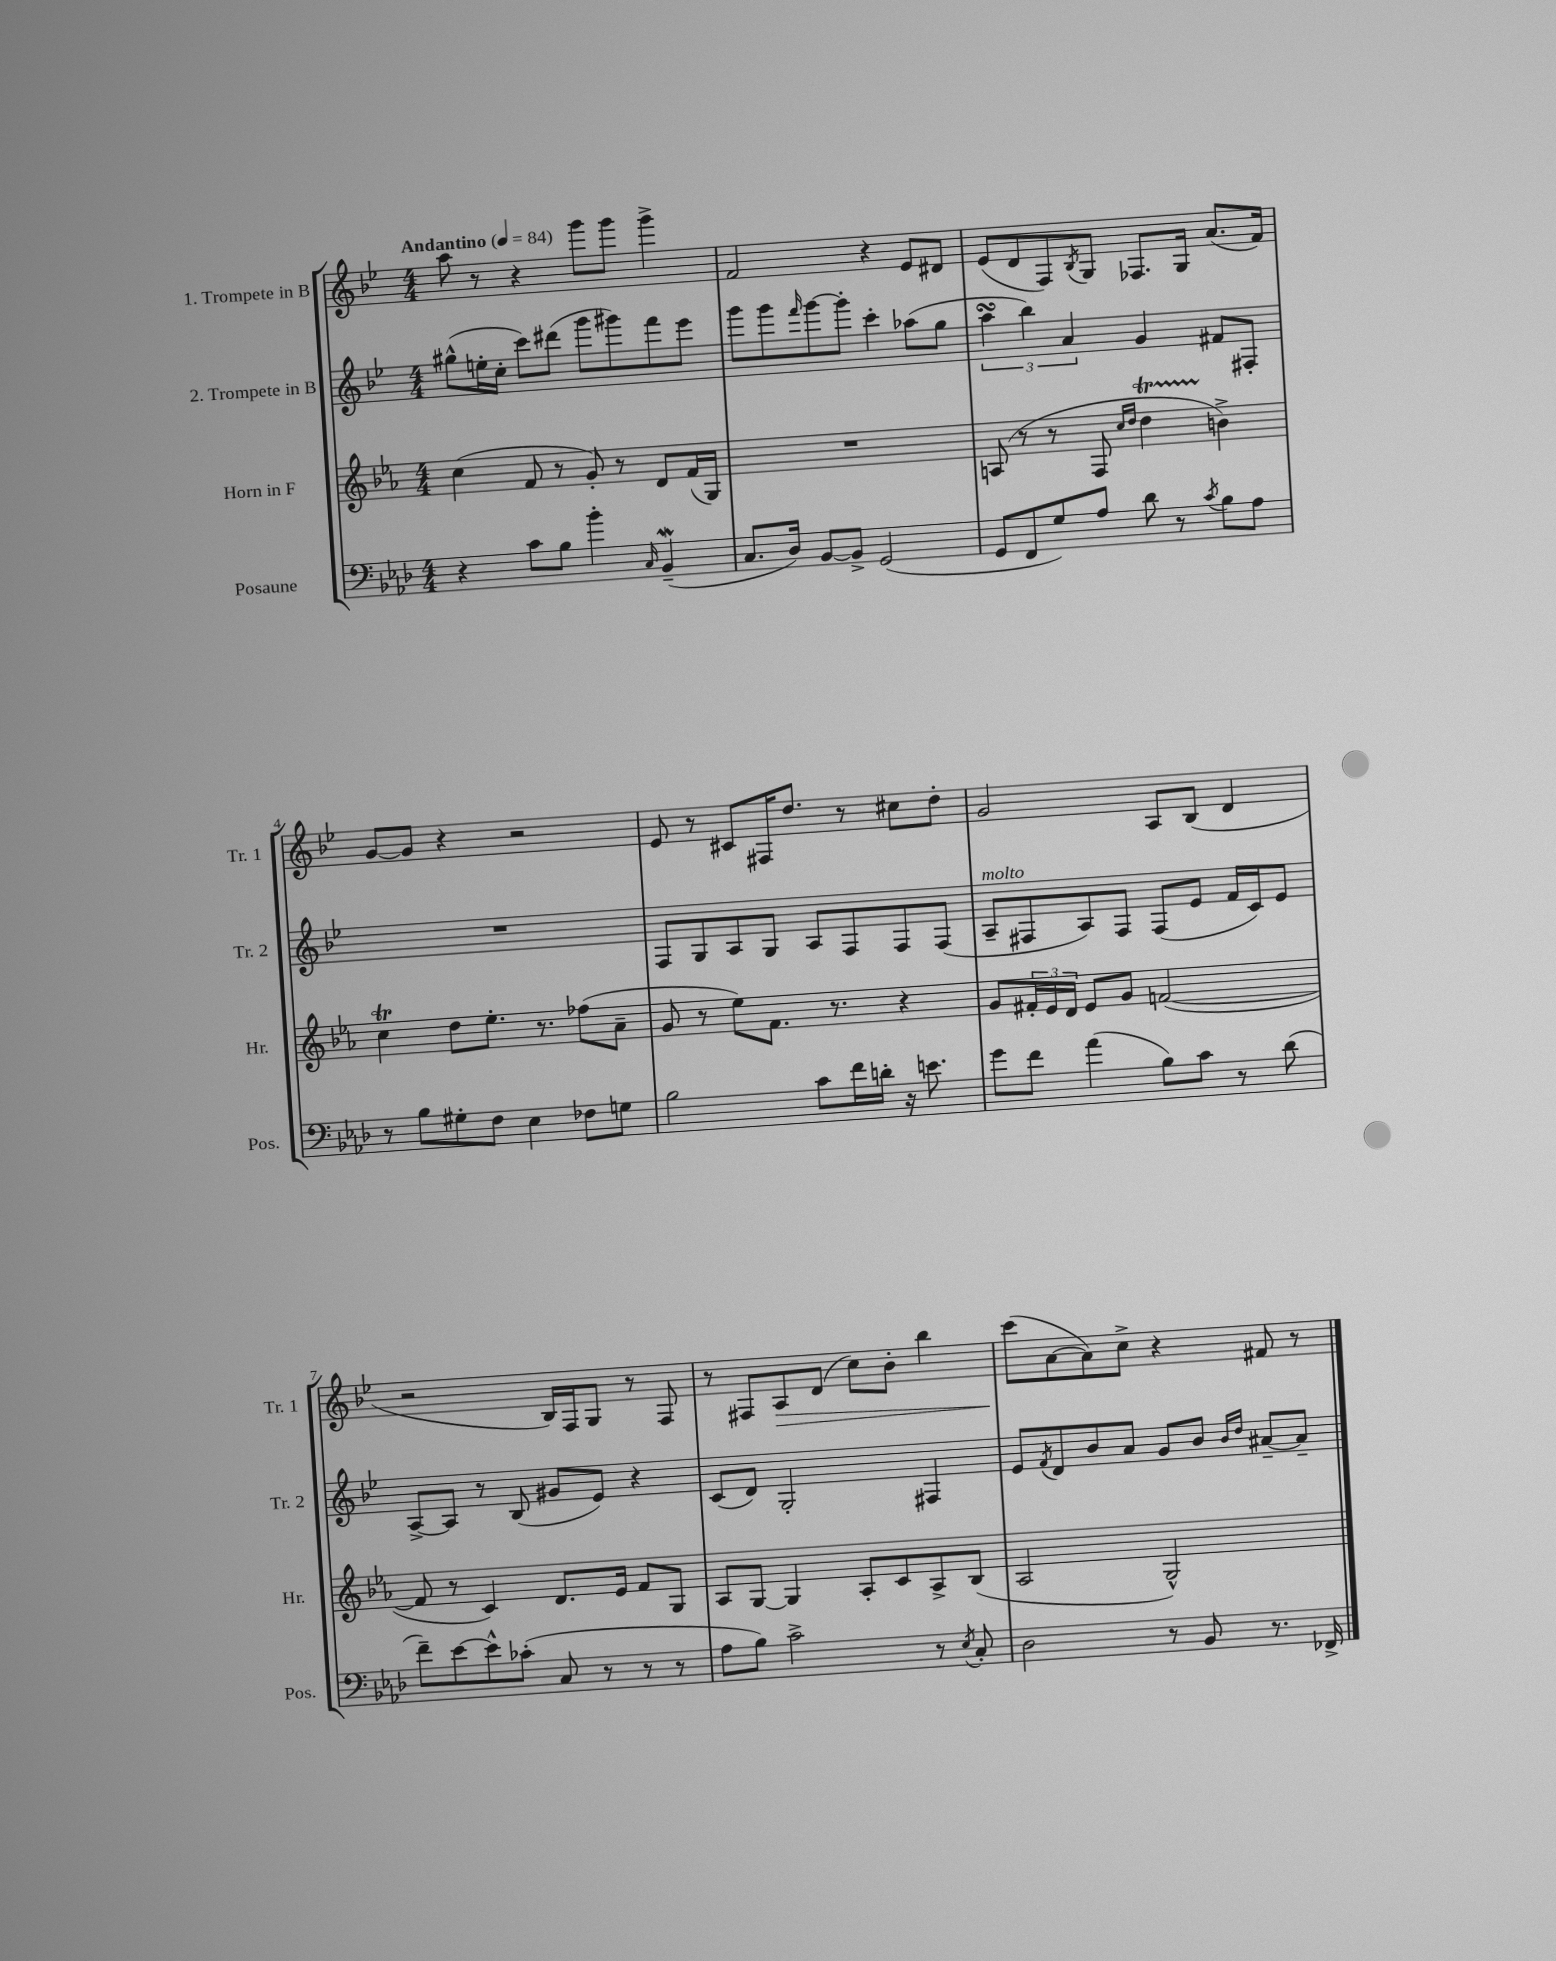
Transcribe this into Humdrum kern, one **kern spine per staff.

**kern	**kern	**kern	**kern
*staff4	*staff3	*staff2	*staff1
*clefF4	*clefG2	*clefG2	*clefG2
*k[b-e-a-d-]	*k[b-e-a-]	*k[b-e-]	*k[b-e-]
*M4/4	*M4/4	*M4/4	*M4/4
*MM84	*MM84	*MM84	*MM84
4r	(4cc\	(8gg#^^\L	8aa\
.	.	16ee'\L	8r
.	.	16cc'\JJ	.
8c\L	8f/	8ccc\L)	4r
8B-\J	8r	(8ddd#\J	.
4b-'\	8g'/)	8ggg\L	8ggg\L
.	8r	8ggg#\)	8ggg\J
16qqC/	.	.	.
(4BB-~/	8d/L	8fff\	4ggg^\
.	(16f/L	8eee-\J	.
.	16G/JJ)	.	.
=	=	=	=
8.C/L	1r	8ggg\L	2f/
.	.	8ggg\	.
16D-/Jk)	.	.	.
.	.	16qqfff/	.
[8BB-/L	.	[8ggg\	.
8BB-^/]J	.	8ggg'\]J	.
(2GG/	.	4ccc'\	4r
.	.	(8aa-\L	8e-/L
.	.	8gg\J	8d#/J
=	=	=	=
8GG/L	(8A/	6aa\	(8e-/L
8FF/	8r	.	8d/
.	.	6bb-\)	.
8G/)	8r	.	8F/)
.	.	6a/	.
.	.	.	8qB-/
8A-/J	8F/	.	8G/J
.	16qqcc/LL	.	.
.	16qqdd/JJ	.	.
8d-\	4dd\	4g/	8.F-/L
8r	.	.	.
.	.	.	16G/Jk
8qc/	.	.	.
8B-\L	4b^\)	8f#/L	(8.a/L
8A-\J	.	8F#'/J	.
.	.	.	16f/Jk)
=	=	=	=
8r	4cc\	1r	[8g/L
8B-\L	.	.	8g/]J
8G#'\	8dd\L	.	4r
8F\J	8.ee-'\J	.	.
4E-\	.	.	2r
.	8.r	.	.
8F-\L	(8ff-\L	.	.
8G\J	8a-~\J	.	.
=	=	=	=
2B-\	8g/	8F/L	8e-/
.	8r	8G/	8r
.	8ee-\L)	8A/	8c#/L
.	8.f\J	8G/J	16F#/K
.	.	.	8.dd/J
8c\L	.	8A/L	.
.	8.r	.	.
16f\L	.	8F/	8r
16d'\JJ	.	.	.
16r	4r	8F/	8cc#\L
8.e\	.	.	.
.	.	(8F/J	8dd'\J
=	=	=	=
8g\L	8g/L	8A~/L	2g/
8f\J	24f#'/L	8F#/	.
.	24e-/	.	.
.	24d/JJ	.	.
(4a-\	8e-/L	8A/)	.
.	8g/J	8F#/J	.
8B-\L)	([2f/	(8F#/L	8A/L
8c\J	.	8e-/J	(8B-/J
8r	.	16f/LL	4d/
.	.	16c/J)	.
(8d-\	.	8e-/J	.
=	=	=	=
8f~\L)	8f/]	[8A^/L	2r
[8e-\	8r	8A/]J	.
8e-^^\]	4c/)	8r	.
(8c-'\J	.	(8B-/	.
8C/	8.d/L	8g#/L	16B-/LL)
.	.	.	16F/J
8r	.	8e-/J)	8G/J
.	16e-/Jk	.	.
8r	8f/L	4r	8r
8r	8G/J	.	8F/
=	=	=	=
8A-\L	8A-/L	(8c/L	8r
8B-\J)	[8G/J	8d/J)	8F#/L
2c^\	4G/]	2G'/	8A/
.	.	.	(8d/J
.	8A-'/L	.	8cc\L)
.	8c/	.	8b-'\J
8r	8A-^/	4F#/	4bb-\
8qE-/	.	.	.
8C'/	(8B-/J	.	.
=	=	=	=
2D-\	2A-/	8e-/L	(8ccc\L
.	.	8qf/	.
.	.	8d/	[8a\
.	.	8b-/	8a\])
.	.	8a/J	8cc^\J
8r	2G^^/)	8g/L	4r
8BB-/	.	8b-/J	.
.	.	16qqb-/LL	.
.	.	16qqdd/JJ	.
8.r	.	[8a#~/L	8f#/
.	.	8a#~/]J	8r
16FF-^/	.	.	.
==	==	==	==
*-	*-	*-	*-
